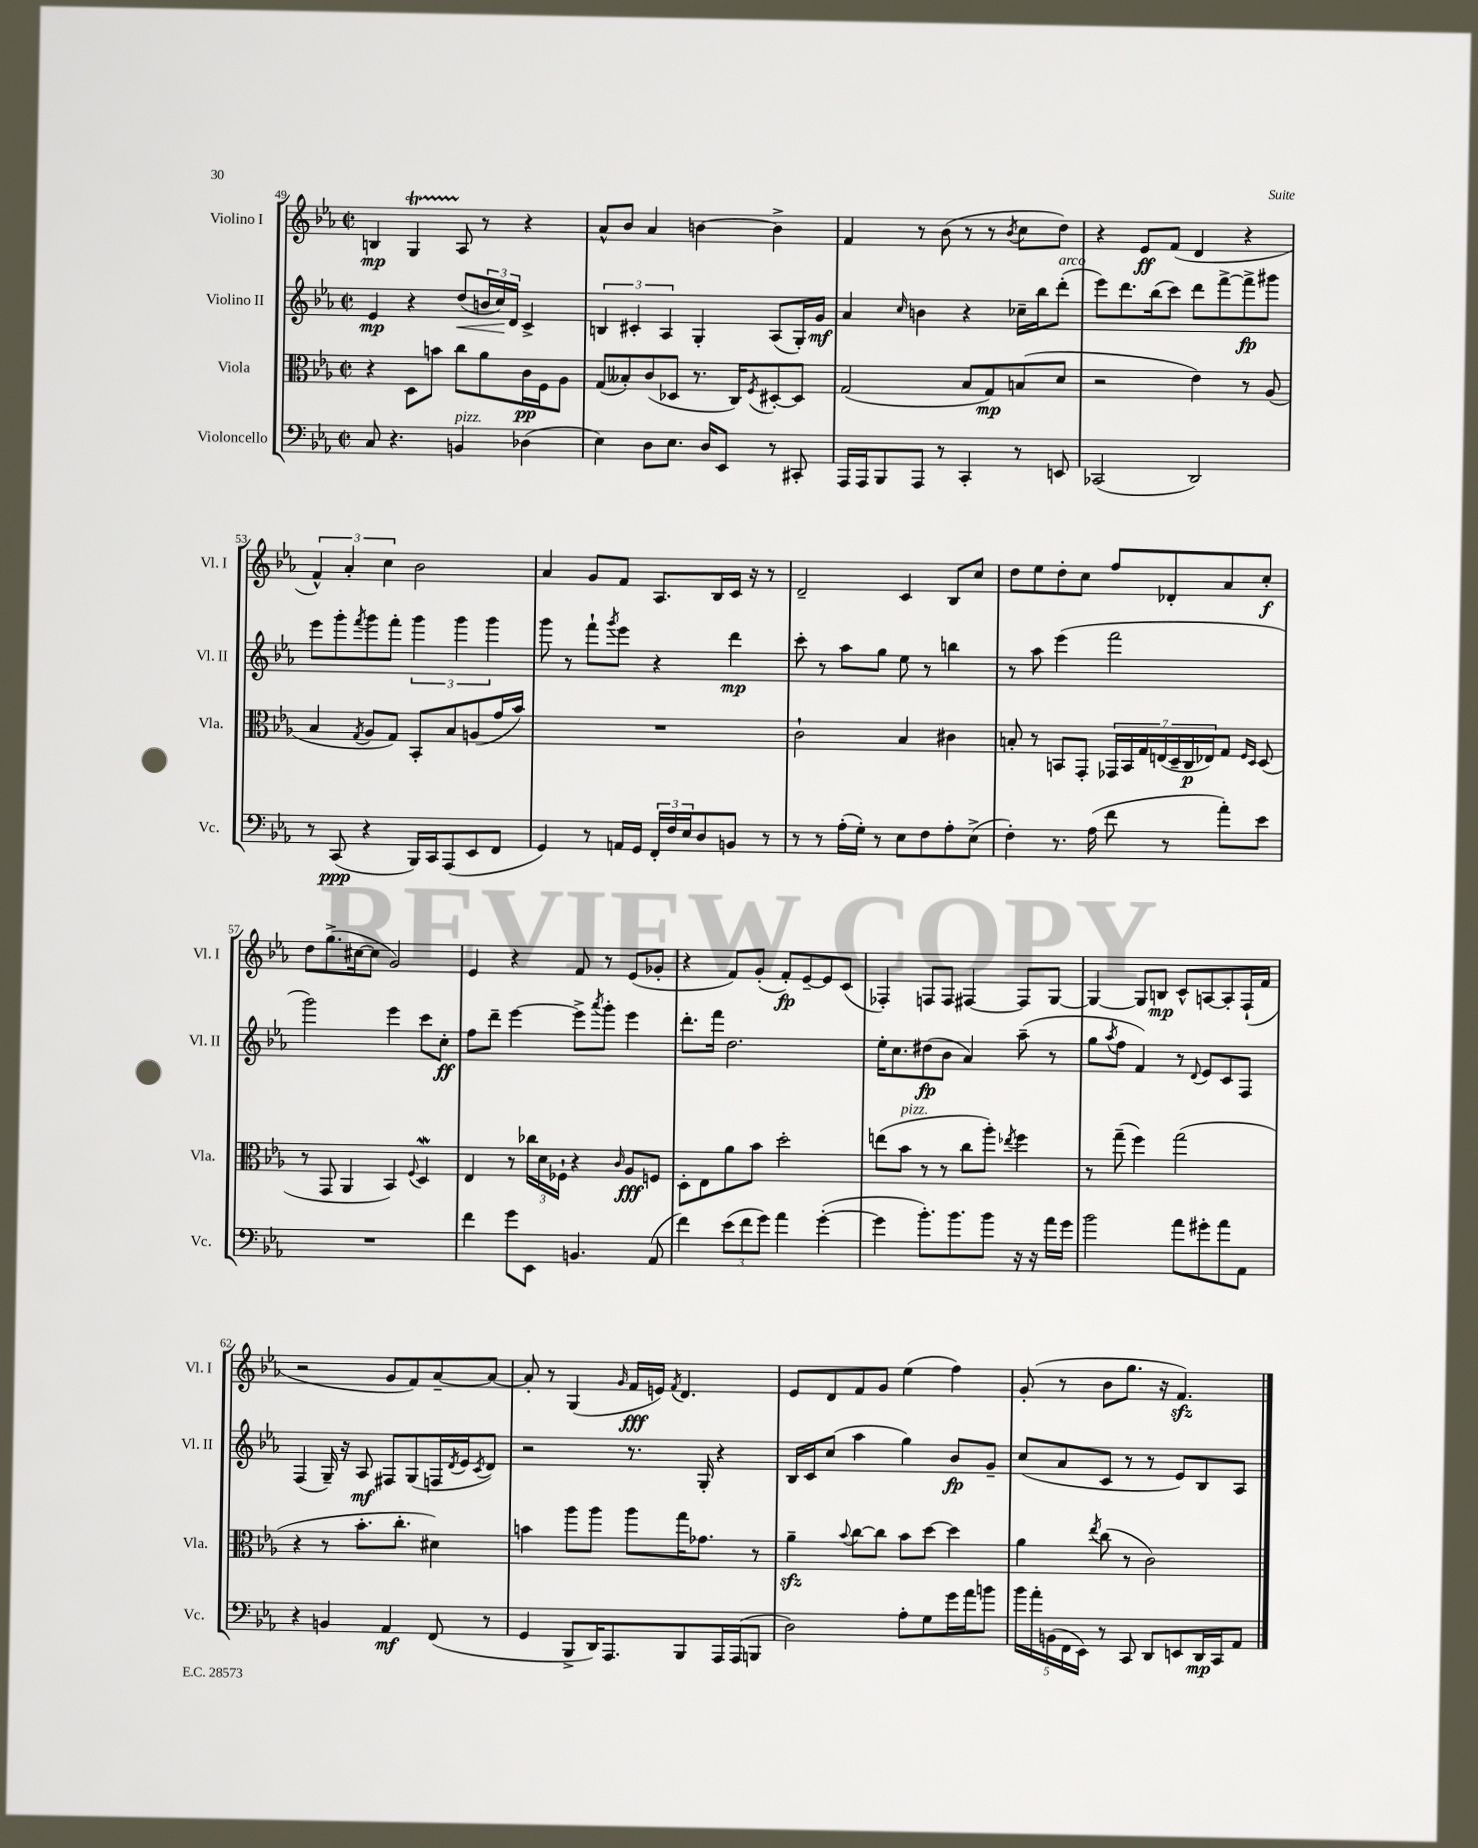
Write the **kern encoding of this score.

**kern	**kern	**kern	**kern
*staff4	*staff3	*staff2	*staff1
*clefF4	*clefC3	*clefG2	*clefG2
*k[b-e-a-]	*k[b-e-a-]	*k[b-e-a-]	*k[b-e-a-]
*M2/2	*M2/2	*M2/2	*M2/2
*met(c|)	*met(c|)	*met(c|)	*met(c|)
8C/	4r	4e-/	4B/
4.r	.	.	.
.	8D\L	4r	4G/
.	8b\J	.	.
4BB/	8cc\L	(8dd/L	8A-/
.	8a-\	24b/L	8r
.	.	24cc/)	.
.	.	24d/JJ	.
(4D-\	16c\L	4c^/	4r
.	16F\J	.	.
.	8A-\J	.	.
=	=	=	=
4E-\)	(8G/L	6B/	8a-^^/L
.	8B--'/)	.	8b-/J
.	.	6c#'/	.
8D\L	(8c/	.	4a-/
.	.	6A-/	.
8.E-\J	8D-/J	.	.
.	8.r	4G'/	[4b\
16D/LK	.	.	.
8EE-/J	.	.	.
.	16C/LK)	.	.
.	8qF/	.	.
8r	[8D#'/	(8A-/L	4b^\]
8CC#'/	8D#/]J	16G'/L)	.
.	.	16g/JJ	.
=	=	=	=
16AAA-/LL	(2G/	4a-/	4f/
16AAA-/J	.	.	.
8BBB-/	.	.	.
.	.	16qqcc/	.
8AAA-/J	.	4b\	8r
8r	.	.	(8b-\
4CC'/	8B-/L	4r	8r
.	8G/)	.	8r
.	.	.	8qb-/
8r	(8B/	16cc-~\LL	8cc\L
.	.	16bb-\J	.
8EE/	8d/J	(8ddd'\J	8dd\J)
=	=	=	=
(2CC-/	2r	8eee-\L)	4r
.	.	8.ddd\	.
.	.	.	8e-/L
.	.	(16bb-\k	.
.	.	8ccc\J)	(8f/J
2DD/)	4e-\)	8ddd\L	4d/
.	.	[8fff^\	.
.	8r	8fff^\]	4r
.	(8A-/	8ggg#\J	.
=	=	=	=
8r	4B-/	8eee-\L	6f^^/)
(8CC/	.	8ggg'\	.
.	.	.	6a-'/
.	8qG/	8qfff/	.
4r	8A-/L	8ggg\	.
.	.	.	6cc\
.	8G/J)	8fff'\J	.
16BBB-/LL)	8BB-'/L	6ggg\	2b-\
16CC/J	.	.	.
(8AAA-/	8B-/	.	.
.	.	6ggg\	.
8EE-/	(8A/	.	.
.	.	6ggg\	.
8FF/J	16g/L	.	.
.	16b-/JJ)	.	.
=	=	=	=
4GG/)	1r	8ggg\	4a-/
.	.	8r	.
8r	.	8fff`\L	8g/L
.	.	8qggg/	.
16AA/LL	.	8eee-\J	8f/J
16GG/JJ	.	.	.
24FF'/LL	.	4r	8.A-/L
24F/	.	.	.
24E-/J	.	.	.
8D/	.	.	.
.	.	.	16B-/L
8BB/J	.	4ddd\	16c/JJ
.	.	.	16r
8r	.	.	8r
=	=	=	=
8r	2c`\	8ccc'\	2d~/
8r	.	8r	.
(16A-'\LL	.	8aa-\L	.
16G'\JJ)	.	.	.
8r	.	8gg\J	.
8E-\L	4B-/	8ee-\	4c/
8F\	.	8r	.
8A-'\	4c#\	4bb\	8B-/L
(8E-^\J	.	.	8cc/J
=	=	=	=
4F'\)	8B'/	8r	8dd\L
.	8r	8aa-\	8ee-\
8.r	8BB/L	(4eee-\	8dd'\
.	8GG'/J	.	8cc\J
(16A-\	.	.	.
8f\	28GG-/LL	2fff\	8ff/L
.	28BB/	.	.
.	28G/	.	.
.	(28E/	.	.
8r	.	.	8d-'/
.	28D~/	.	.
.	28C/	.	.
.	28E-/J)	.	.
8a-'\L)	8G/J	.	8a-/
.	16qqF/LL	.	.
.	16qqD/JJ	.	.
8e-\J	(8D/	.	8cc'/J
=	=	=	=
1r	8r	2ggg\)	8dd\L
.	8GG/	.	(8.gg^\
.	4AA-/	.	.
.	.	.	[16cc#\k
.	.	.	8cc#\]J
.	4BB-/)	4eee-\	2g/)
.	8qqF/	.	.
.	4D/	8ccc\L	.
.	.	8cc'\J	.
=	=	=	=
4f\	4E-/	8ff\L	4e-/
.	.	8ddd~\J	.
8g\L	8r	[4eee-\	4r
8EE-\J	24cc-\LL	.	.
.	24d\	.	.
.	24F-`\JJ	.	.
4.BB/	4r	8eee-^\]L	8f/
.	.	8qaaa-/	.
.	.	8ggg'\J	8r
.	16qqc/	.	.
.	8A-/L	4eee-\	(8e-/L
(8AA-/	8F/J	.	8g-'/J
=	=	=	=
4f\)	8D'\L	8.ddd'\L	4r
.	8E-\	.	.
.	.	16fff\Jk	.
(12e-\L	8a-\	2.dd\	8f/L)
12f\	.	.	.
.	8b-\J	.	(8g'/J
12g\J)	.	.	.
4a-\	2dd'\	.	8f'/L)
.	.	.	[8e-~/
([4g'\	.	.	8e-/]
.	.	.	(8c/J
=	=	=	=
4g\]	(8ee\L	16ee-'\LK	4F-'/)
.	.	8.cc\	.
.	8b-\J	.	.
8.b-'\L)	8r	(8dd#\	8F/L
.	8r	8b-\J	8F/J
8.b-\	.	.	.
.	8cc\L	4a-/)	[4F#/
8b-\J	8aa-'\J)	.	.
.	8qee-/	.	.
16r	4ff\	(8aa-~\	8F#/]L
16r	.	.	.
16a-\LL	.	8r	[8G/J
16g\JJ	.	.	.
=	=	=	=
2b-\	8r	8gg\L	4G/_
.	.	8qaa-/	.
.	(8gg~\	8ff\J	.
.	4ff\)	4f/)	8G/]L
.	.	.	8B/J
8a-\L	(2gg\	8r	8c^^/L
.	.	8qqd/	.
8g#'\	.	8e-/L	[8A/
8a-\	.	8c/	8A'/]
8AA-\J	.	8F/J	(16F`/L
.	.	.	16f/JJ
=	=	=	=
4r	4r	(4F/	2r
4BB/	8r	16G~/)	.
.	.	16r	.
.	8.b-'\L	8A-/	.
4AA-/	.	8F#/L	8g/L
.	8.cc'\J	.	.
.	.	(8G/	8f/)
(8FF/	4d#\)	16F/L	[8a-~/
.	.	8qd/	.
.	.	16e-/J	.
.	.	8qc/	.
8r	.	8d/J)	8a-/_J
=	=	=	=
4GG/	4b\	2r	8a-'/]
.	.	.	8r
8BBB-^/L	8aa-\L	.	(4G/
16DD/K)	8aa-\J	.	.
8.AAA-/	.	.	.
.	.	.	16qqg/
.	8aa-\L	8.r	16f/LL
.	.	.	16e/JJ)
.	.	.	8qf/
8BBB-/	16gg\K	.	4.d/
.	8.g-\J	16G'/	.
16AAA-/L	.	4r	.
(16AAA-/J	.	.	.
8BBB/J	8r	.	.
=	=	=	=
2D\)	4a-~\	16B-/LL	8e-/L
.	.	16c/J	.
.	.	(8cc/J	8d/
.	8qqb-/	.	.
.	[8cc\L	4aa-\	8f/
.	8cc\]J	.	8g/J
8A-'\L	8b-\L	4gg\)	(4ee-\
8G\	[8dd\J	.	.
16g\L	4dd\]	8b-/L	4ff\)
16a-\J	.	.	.
8b\J	.	8g~/J	.
=	=	=	=
20b-\LL	4a-\	(8cc/L	(8g'/
20a-'\	.	.	.
(20BB\	.	.	.
.	.	8a-/	8r
20FF\	.	.	.
20EE-\JJ)	.	.	.
.	8qee-/	.	.
8r	(8cc\	8c/J	8b-\L
8CC/	8r	8r	8.gg\J
8DD/L	2c\)	8r	.
.	.	.	16r
8EE/	.	8e-/L)	4.f/)
16DD/L	.	8B-/	.
16CC/J	.	.	.
8AA-/J	.	8A-/J	.
==	==	==	==
*-	*-	*-	*-
